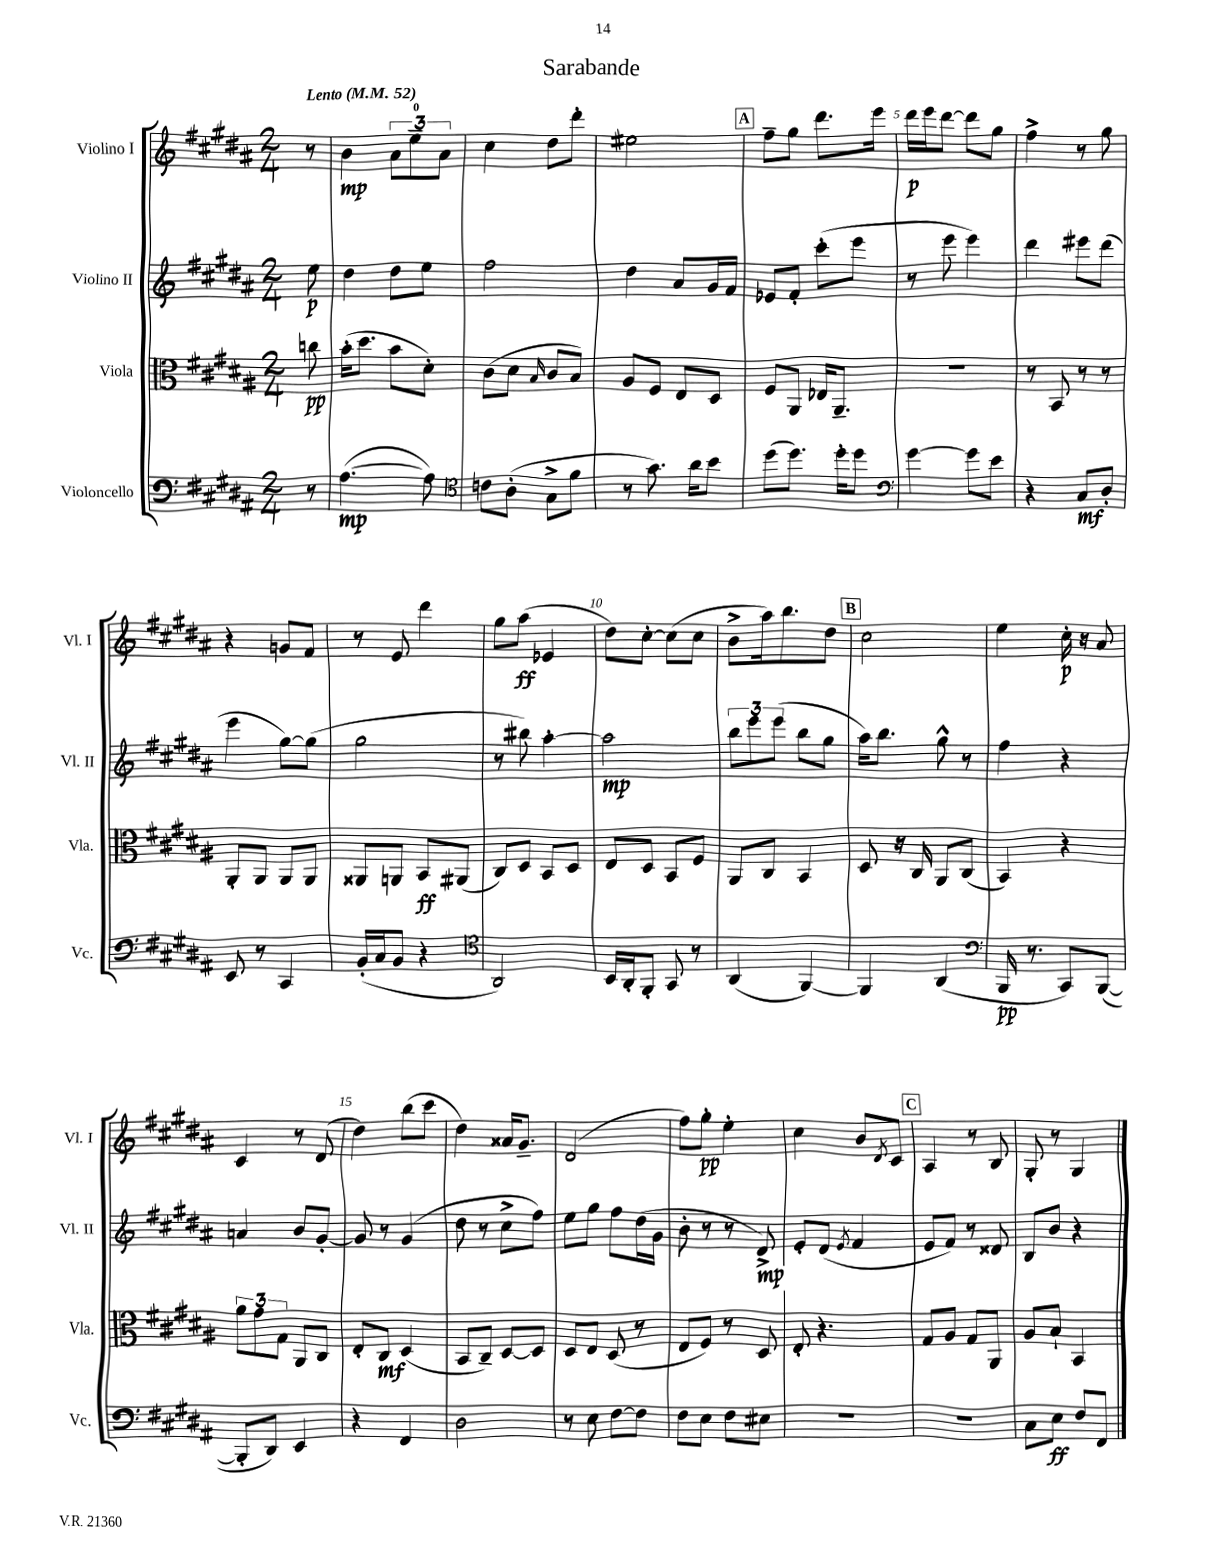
\header { title = "Sarabande" }
<<
\new StaffGroup <<
\new Staff = "s0" \with { instrumentName = "Violino I" shortInstrumentName = "Vl. I" } {
    \clef treble \key b \major \numericTimeSignature \time 2/4 \partial 8 \tempo "Lento" 4 = 52
    r8 |
    b'4\mp \tuplet 3/2 { ais'8 e''8-0-- ais'8 } |
    cis''4 dis''8 dis'''8-. |
    eis''2 |
    \mark \markup { \box "A" } fis''8-- gis''8 dis'''8. e'''16 |
    dis'''16\p e'''16 dis'''8~ dis'''8 gis''8 |
    fis''4-> r8 gis''8 |
    r4 g'8 fis'8 |
    r8 e'8 dis'''4 |
    gis''8 ais''8\ff( ees'4 |
    dis''8) cis''8~-. cis''8( cis''8 |
    b'8-> ais''16) b''8. dis''8 |
    \mark \markup { \box "B" } cis''2 |
    e''4 cis''16-.\p r16 ais'8 |
    cis'4 r8 dis'8( |
    dis''4) b''8( cis'''8 |
    dis''4) aisis'16 gis'8.-- |
    dis'2( |
    fis''8) gis''8-.\pp e''4-. |
    cis''4 b'8 \acciaccatura { dis'8 } cis'8 |
    \mark \markup { \box "C" } ais4 r8 b8 |
    gis8-. r8 gis4 \bar "|." |
}
\new Staff = "s1" \with { instrumentName = "Violino II" shortInstrumentName = "Vl. II" } {
    \clef treble \key b \major \numericTimeSignature \time 2/4 \partial 8
    e''8\p |
    dis''4 dis''8 e''8 |
    fis''2 |
    dis''4 ais'8 gis'16 fis'16 |
    \mark \markup { \box "A" } ees'8 fis'8-. cis'''8-.( e'''8 |
    r8 e'''8 e'''4) |
    dis'''4 eis'''8 dis'''8( |
    e'''4 gis''8~) gis''8( |
    gis''2 |
    r8 bis''8) ais''4~-. |
    ais''2\mp |
    \tuplet 3/2 { b''8 e'''8 e'''8( } b''8 gis''8 |
    \mark \markup { \box "B" } ais''16) b''8. gis''8-^ r8 |
    fis''4 r4 |
    a'4 b'8 gis'8~-. |
    gis'8 r8 gis'4( |
    dis''8 r8 cis''8-> fis''8) |
    e''8 gis''8 fis''8 dis''16( gis'16 |
    b'8-. r8 r8 dis'8->\mp) |
    e'8-. dis'8( \acciaccatura { e'8 } fis'4 |
    \mark \markup { \box "C" } e'8 fis'8) r8 disis'8 |
    b8 b'8 r4 \bar "|." |
}
\new Staff = "s2" \with { instrumentName = "Viola" shortInstrumentName = "Vla." } {
    \clef alto \key b \major \numericTimeSignature \time 2/4 \partial 8
    c''8\pp |
    b'16-.( dis''8. b'8 dis'8-.) |
    cis'8( dis'8 \grace { b16 } cis'8 b8) |
    ais8 fis8 e8 dis8 |
    \mark \markup { \box "A" } fis8 ais,8 ees16 ais,8.-- |
    r2 |
    r8 b,8 r8 r8 |
    ais,8-. ais,8 ais,8 ais,8 |
    aisis,8 a,8 b,8\ff ais,8( |
    cis8) dis8 b,8 dis8 |
    e8 dis8 b,8 fis8 |
    ais,8 cis8 b,4 |
    \mark \markup { \box "B" } dis8 r16 cis16 ais,8 cis8( |
    b,4) r4 |
    \tuplet 3/2 { ais'8 gis'8 gis8 } ais,8 cis8 |
    e8-. cis8\mf dis4( |
    b,8 cis8--) dis8~ dis8 |
    dis8 e8 dis8( r8 |
    e8 fis8) r8 dis8 |
    e8-. r4. |
    \mark \markup { \box "C" } gis8 ais8 gis8 ais,8 |
    ais8 b8-! b,4 \bar "|." |
}
\new Staff = "s3" \with { instrumentName = "Violoncello" shortInstrumentName = "Vc." } {
    \clef bass \key b \major \numericTimeSignature \time 2/4 \partial 8
    r8 |
    ais4.~\mp( ais8) |
    \clef tenor c'8 ais8-.( gis8-> fis'8 |
    r8 gis'8.) ais'16 b'8 |
    \mark \markup { \box "A" } dis''8( dis''8.) dis''16-. dis''8 |
    \clef bass gis'4~ gis'8 e'8 |
    r4 cis8\mf dis8-. |
    e,8 r8 cis,4 |
    b,16-.( cis16 b,8 r4 |
    \clef tenor ais,2) |
    b,16 ais,16-. fis,8-. gis,8 r8 |
    ais,4( fis,4~) |
    \mark \markup { \box "B" } fis,4 ais,4( |
    \clef bass b,,16\pp r8. cis,8) b,,8~( |
    b,,8-. dis,8) e,4 |
    r4 fis,4 |
    dis2 |
    r8 e8 fis8~ fis8 |
    fis8 e8 fis8 eis8 |
    r2 |
    \mark \markup { \box "C" } R2 |
    cis8 e8\ff fis8 fis,8 \bar "|." |
}
>>
>>
\layout { \context { \Score \override BarNumber.break-visibility = ##(#f #t #t) barNumberVisibility = #(every-nth-bar-number-visible 5) } }
